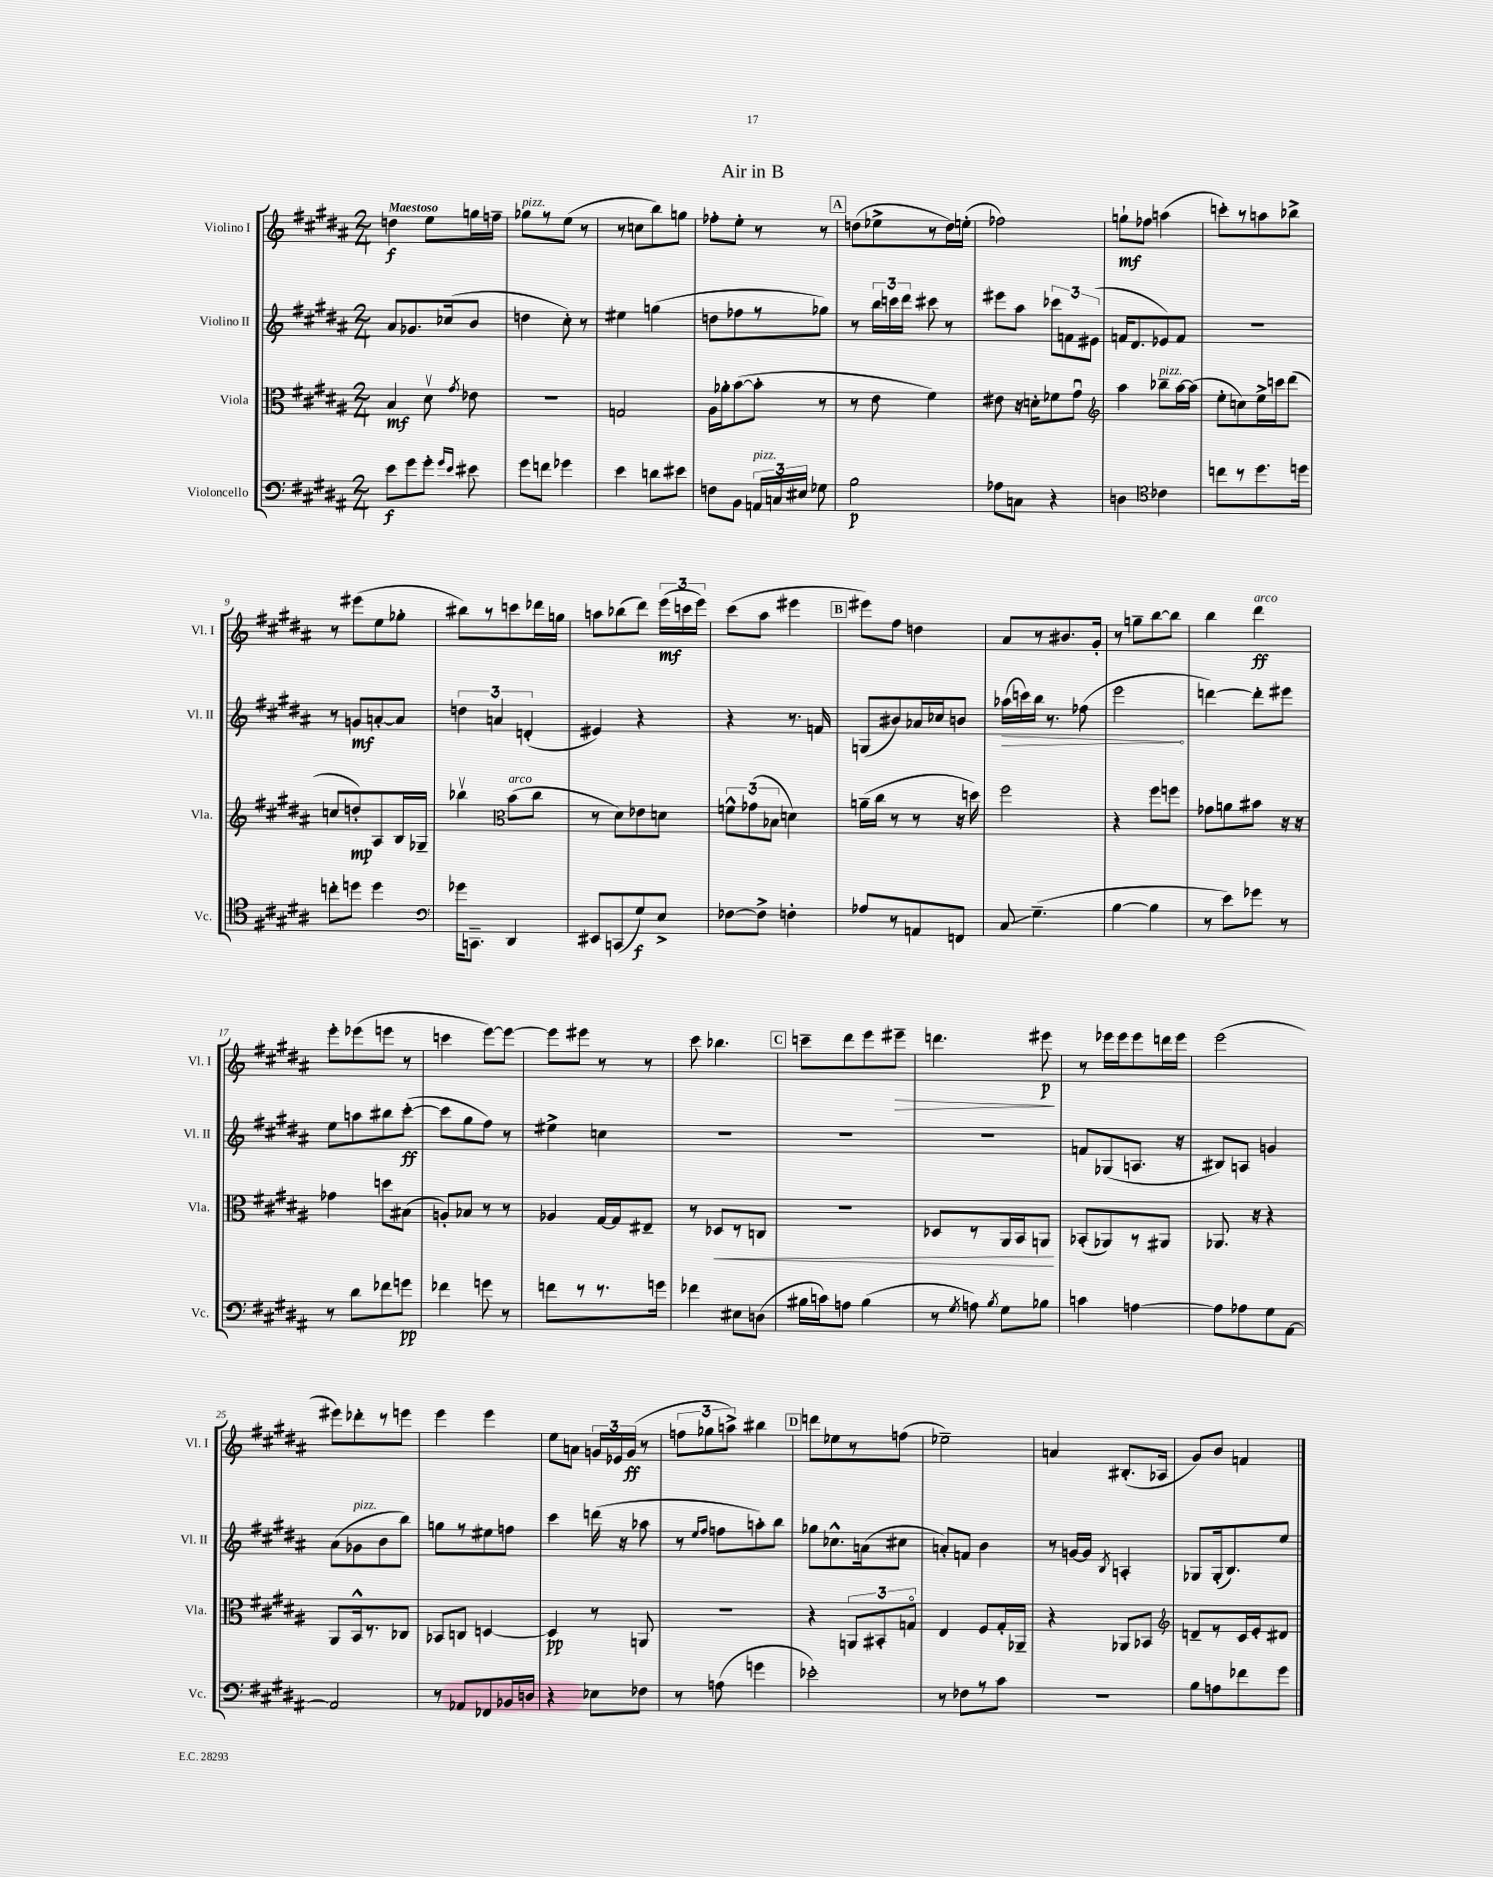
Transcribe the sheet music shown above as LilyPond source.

\header { title = "Air in B" }
<<
\new StaffGroup <<
\new Staff = "s0" \with { instrumentName = "Violino I" shortInstrumentName = "Vl. I" } {
    \clef treble \key b \major \numericTimeSignature \time 2/4 \tempo "Maestoso"
    \autoBeamOff d''4\f e''8[ g''16 f''16]-- |
    ges''8[^\markup { \italic "pizz." } r8 e''8]( r8 |
    r8 c''8[ b''8) g''8] |
    fes''8[-. e''8]-. r8 r8 |
    \mark \markup { \box "A" } d''8[( ees''8-> r8 d''16) e''16]-.( |
    fes''2) |
    g''8[-!\mf fes''8] a''4( |
    c'''8[-.) r8 a''8 bes''8]-> |
    r8 eis'''8[( e''8 ges''8]-. |
    bis''8[) r8 c'''8 des'''16 g''16] |
    a''8[ bes''8( dis'''8]) \tuplet 3/2 { e'''16[\mf( c'''16 e'''16]) } |
    cis'''8[( ais''8] eis'''4 |
    \mark \markup { \box "B" } eis'''8[) fis''8] d''4 |
    ais'8[ r8 bis'8. gis'16]-. |
    r8 g''8[-- b''8~ b''8] |
    b''4 dis'''4\ff^\markup { \italic "arco" } |
    e'''8[-. ees'''8( e'''8] r8 |
    c'''4 e'''8[~) e'''8]~ |
    e'''8[ eis'''8] r8 r8 |
    cis'''8 bes''4. |
    \mark \markup { \box "C" } c'''8[-- dis'''8 e'''8 eis'''8]--\> |
    d'''4. eis'''8\p\! |
    r8 ees'''16[ ees'''16 ees'''8 d'''16 ees'''16] |
    e'''2( |
    eis'''8[) des'''8-. r8 e'''8] |
    e'''4 e'''4 |
    e''8[ a'8] \tuplet 3/2 { g'16[ ees'16 g'16]\ff( } r8 |
    \tuplet 3/2 { f''8[ ges''8 a''8]->) } bis''4 |
    \mark \markup { \box "D" } d'''8[ ees''8 r8 f''8]( |
    ees''2--) |
    a'4 bis8.[-.( aes16] |
    gis'8[) b'8] f'4 \bar "|." |
}
\new Staff = "s1" \with { instrumentName = "Violino II" shortInstrumentName = "Vl. II" } {
    \clef treble \key b \major \numericTimeSignature \time 2/4
    \autoBeamOff ais'8[ ges'8. ces''16( b'8] |
    d''4 cis''8-.) r8 |
    eis''4 g''4( |
    d''8[ fes''8 r8 ges''8]) |
    \mark \markup { \box "A" } r8 \tuplet 3/2 { b''16[ c'''16 dis'''16] } cis'''8 r8 |
    eis'''8[ ais''8] \tuplet 3/2 { ces'''8[ f'8 eis'8]( } |
    f'16[ dis'8. ees'8) f'8] |
    r2 |
    r8 g'8[\mf a'8~-. a'8] |
    \tuplet 3/2 { d''4 a'4 d'4-.( } |
    eis'4) r4 |
    r4 r8. f'16 |
    \mark \markup { \box "B" } g8[( bis'8) aes'16 ces''16 b'8] |
    \once \override Hairpin.circled-tip = ##t aes''16[\>( c'''16) b''16] r8. fes''8( |
    e'''2\! |
    d'''4~) d'''8[-. eis'''8] |
    e''8[ a''8 bis''8 cis'''8]~-.\ff( |
    cis'''8[ gis''8 fis''8]) r8 |
    eis''4-> c''4 |
    R2 |
    \mark \markup { \box "C" } R2 |
    R2 |
    f'8[ ges8( a8.] r16 |
    bis8[) a8] g'4 |
    ais'8[( ges'8^\markup { \italic "pizz." } b'8 b''8]) |
    g''8[ r8 eis''8 f''8] |
    cis'''4 d'''16( r16 aes''8 |
    r8 \grace { e''16[ fis''16] } f''8[ a''8-.) b''8] |
    \mark \markup { \box "D" } ges''8[ ces''8.-^ a'16( cis''8] |
    a'8[-.) f'8] b'4 |
    r8 g'16[~ g'16] \acciaccatura { b8 } a4-. |
    ges8[ ges16-.( b8.) e''8] \bar "|." |
}
\new Staff = "s2" \with { instrumentName = "Viola" shortInstrumentName = "Vla." } {
    \clef alto \key b \major \numericTimeSignature \time 2/4
    \autoBeamOff b4\mf dis'8\upbow \acciaccatura { gis'8 } ees'8 |
    R2 |
    g2 |
    ais16[ aes'16-. b'8~( b'8]-. r8 |
    \mark \markup { \box "A" } r8 e'8 fis'4) |
    eis'8 r16 d'16[-. fes'8 gis'8]\downbow |
    \clef treble ais''4 bes''8[--^\markup { \italic "pizz." } ais''16~ ais''16]( |
    e''8[-. c''8) e''16-> c'''16 dis'''8]( |
    c''8[ d''8-.\mp) ais8 b16 ges16]-- |
    bes''4\upbow \clef alto b'8[^\markup { \italic "arco" }( cis''8] |
    r8 dis'8[) ees'8 d'8] |
    \tuplet 3/2 { f'8[-^ ges'8( bes8] } d'4) |
    \mark \markup { \box "B" } a'16[--( cis''16] r8 r8 r16 d''16) |
    fis''2 |
    r4 fis''8[ f''8] |
    ges'8[ a'8 bis'8] r16 r16 |
    ges'4 d''8[ bis8]( |
    a8[-.) bes8] r8 r8 |
    aes4 gis16[~ gis16 eis8]-- |
    r8 des8[\< r8 c8] |
    \mark \markup { \box "C" } R2 |
    des8[ r8 ais,16 b,16 a,8]\! |
    bes,8[-.( aes,8) r8 ais,8] |
    aes,8. r16 r4 |
    ais,8[ b,16-^ r8. ces8] |
    bes,8[ c8] d4~ |
    d4\pp r8 a,8 |
    r2 |
    \mark \markup { \box "D" } r4 \tuplet 3/2 { a,8[ bis,8-. g8]\flageolet } |
    e4 fis8[ gis16-. aes,16]-- |
    r4 aes,8[ bes,8] |
    \clef treble d'8[-- r8 cis'16 e'16-. dis'8] \bar "|." |
}
\new Staff = "s3" \with { instrumentName = "Violoncello" shortInstrumentName = "Vc." } {
    \clef bass \key b \major \numericTimeSignature \time 2/4
    \autoBeamOff e'8[\f gis'8 gis'8]-. \grace { gis'16[ e'16] } eis'8 |
    gis'8[ f'8] ges'4 |
    e'4 d'8[ eis'8] |
    f8[ b,8] \tuplet 3/2 { a,16[^\markup { \italic "pizz." } c16 eis16] } ges8 |
    \mark \markup { \box "A" } b2\p |
    aes8[ c8] r4 |
    d4 \clef tenor ces'4 |
    c''8[ r8 dis''8. d''16] |
    c''8[-. d''8] d''4 |
    \clef bass ges'16[ c,8.]-- dis,4 |
    eis,8[ c,8( gis8\f) e8]-> |
    fes8[~ fes8]-> f4-. |
    \mark \markup { \box "B" } aes8[ r8 a,8 f,8] |
    cis8\glissando gis4.--( |
    b4~ b4 |
    r8 e'8[) ges'8] r8 |
    r8 dis'8[ fes'8 g'8]\pp |
    fes'4 g'8 r8 |
    f'8[ r8 r8. g'16] |
    fes'4 eis8[ d8]( |
    \mark \markup { \box "C" } bis16[ c'16) a8] bis4( |
    r8 \acciaccatura { gis8 } a8) \acciaccatura { b8 } gis8[ bes8] |
    c'4 a4~ |
    a8[ aes8 gis8 ais,8]~ |
    ais,2 |
    r8 aes,8[ fes,8 bes,16 d16] |
    r4 ees8[ fes8] |
    r8 a8( g'4 |
    \mark \markup { \box "D" } ees'2-.) |
    r8 fes8[ r8 cis'8] |
    r2 |
    b8[ a8 fes'8 gis'8] \bar "|." |
}
>>
>>
